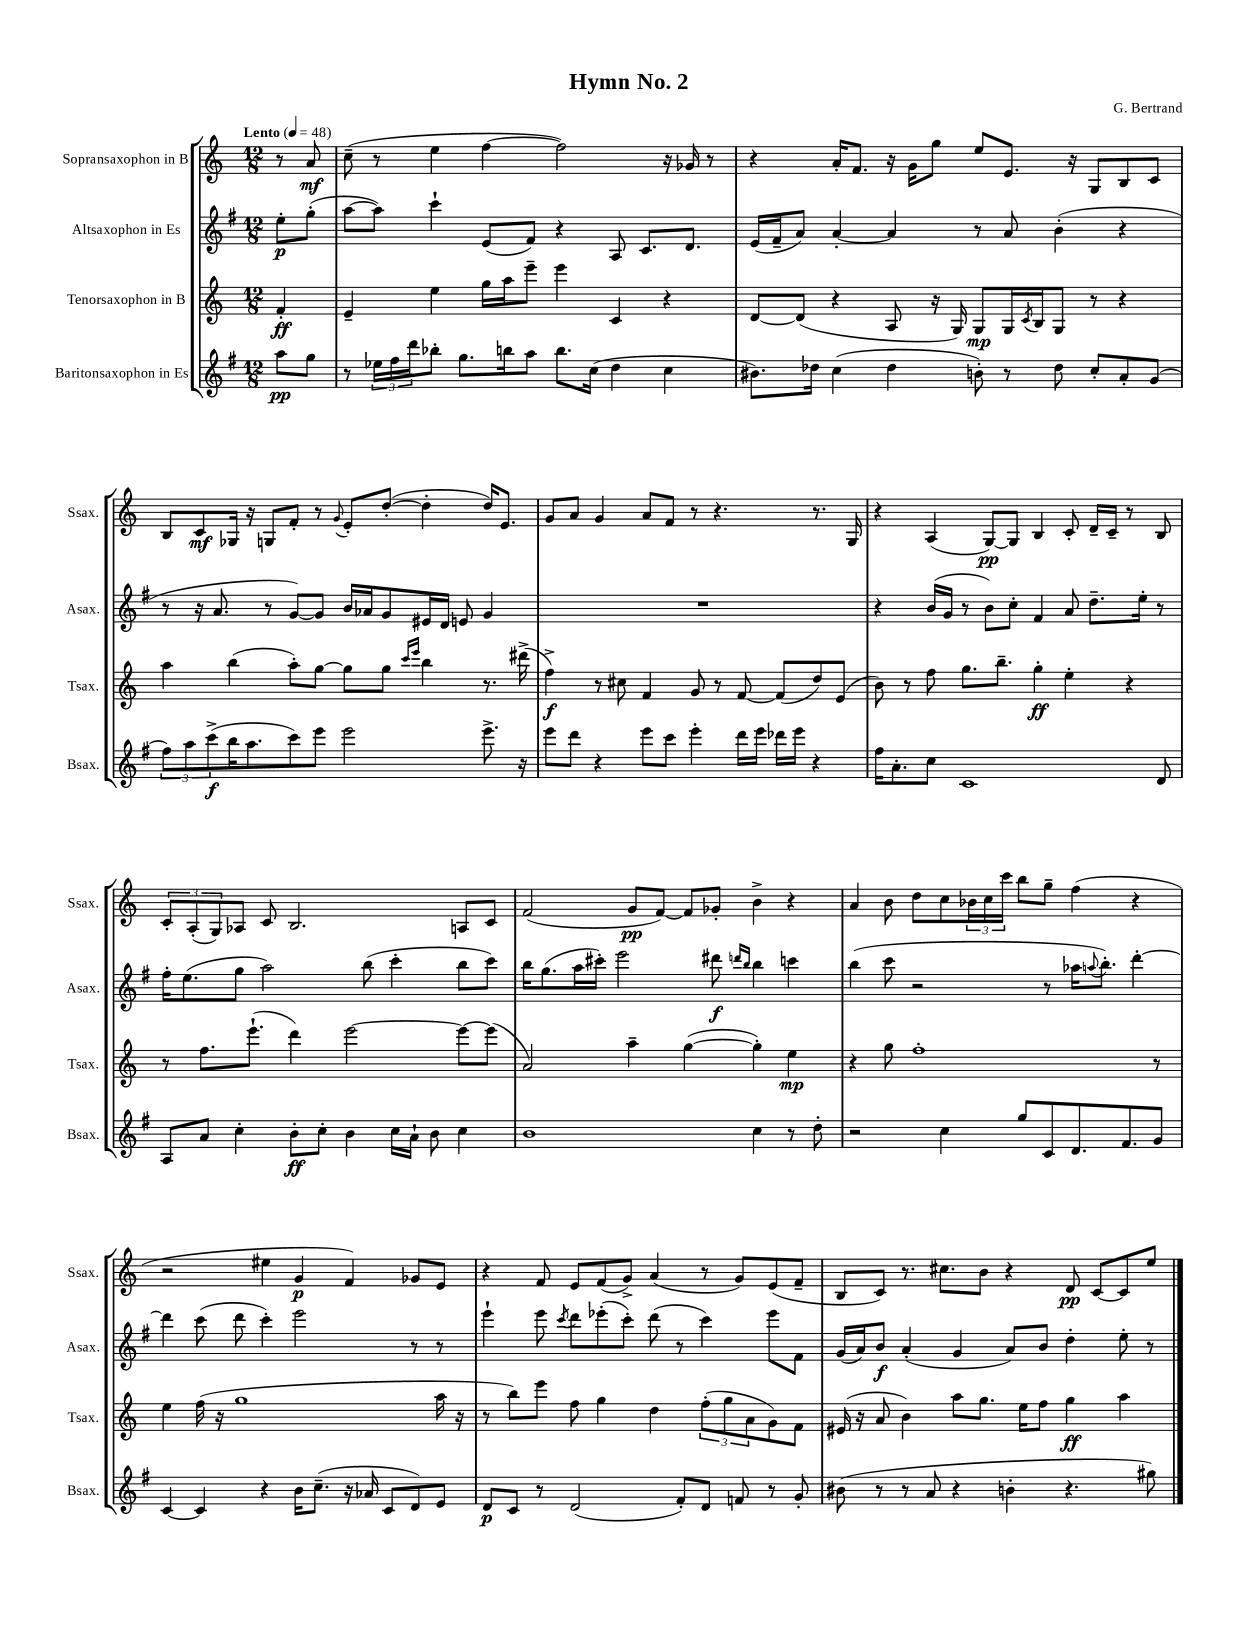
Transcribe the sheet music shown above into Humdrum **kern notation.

**kern	**kern	**kern	**kern
*staff4	*staff3	*staff2	*staff1
*clefG2	*clefG2	*clefG2	*clefG2
*k[f#]	*k[]	*k[f#]	*k[]
*M12/8	*M12/8	*M12/8	*M12/8
*MM48	*MM48	*MM48	*MM48
8aa	4f'	8ee'	8r
8gg	.	(8gg'	8a
=	=	=	=
8r	4e~	[8aa	(8cc~
24ee-	.	8aa])	8r
24ff#	.	.	.
24ddd	.	.	.
8bb-'	4ee	4ccc`	4ee
8.gg	.	.	.
.	16gg	(8e	[4ff
16bb	16aa	.	.
8aa	8eee~	8f#)	.
8.bb	4eee	4r	2ff])
(16cc	.	.	.
4dd	4c	8A	.
.	.	8.c	.
4cc	4r	.	16r
.	.	8.d	16g-
.	.	.	8r
=	=	=	=
8.b#)	[8d	(16e	4r
.	.	16f#~	.
.	(8d]	8a)	.
16dd-	.	.	.
(4cc	4r	[4a'	16a'
.	.	.	8.f
4dd-	8A	4a]	16r
.	.	.	16g
.	16r	.	8gg
.	16G)	.	.
8b')	8G	8r	8ee
8r	16G	8a	8.e
.	8qc	.	.
.	16B	.	.
8dd-	8G	(4b'	.
.	.	.	16r
8cc'	8r	.	8G
8a'	4r	4r	8B
(8g	.	.	8c
=	=	=	=
12ff#)	4aa	8r	8B
12aa	.	.	.
.	.	16r	8c
(12ccc^	.	.	.
.	.	8.a	.
16bb	(4bb	.	16G-
8.aa	.	.	16r
.	.	8r	8G
8ccc)	8aa')	[8g)	8f'
8eee	[8gg	8g]	8r
.	.	.	8qqg
2eee	8gg]	16b	8e'
.	.	16a-	.
.	8gg	8g	([8dd'
.	16qqccc	.	.
.	16qqeee	.	.
.	4bb	16e#	4dd']
.	.	16d	.
.	.	8e	.
8.eee^	8.r	4g	16dd)
.	.	.	8.e
16r	(16ddd#^	.	.
=	=	=	=
8eee	4ff^)	1.r	8g
8ddd	.	.	8a
4r	8r	.	4g
.	8cc#	.	.
8eee	4f	.	8a
8ccc	.	.	8f
4eee'	8g	.	8r
.	8r	.	4.r
16ddd	[8f	.	.
16eee	.	.	.
16ddd-	(8f]	.	.
16eee	.	.	.
4r	8dd)	.	8.r
.	(8e	.	.
.	.	.	16G
=	=	=	=
16ff#	8b)	4r	4r
8.a'	.	.	.
.	8r	.	.
8cc	8ff	(16b	(4A
.	.	16g	.
1c	8.gg	8r	.
.	.	8b)	[8G)
.	8.bb~	.	.
.	.	8cc'	8G]
.	4gg'	4f#	4B
.	4ee'	8a	8c'
.	.	8.dd~	16d~
.	.	.	16c~
.	4r	.	8r
.	.	16ee'	.
8d	.	8r	8B
=	=	=	=
8A	8r	16ff#'	12c'
.	.	(8.ee	.
.	.	.	(12A'
8a	8.ff	.	.
.	.	.	12G)
4cc'	.	8gg	8A-
.	(8.eee`	.	.
.	.	2aa)	8c
8b'	4ddd)	.	2.B
8cc'	.	.	.
4b	[2eee	.	.
.	.	(8bb	.
16cc	.	4ccc'	.
16a`	.	.	.
8b	.	.	.
4cc	8eee_	8bb	8A
.	(8eee]	8ccc)	8c
=	=	=	=
1b	2a)	16bb	(2f
.	.	(8.gg	.
.	.	16aa	.
.	.	16ccc#')	.
.	.	2eee	.
.	4aa~	.	8g
.	.	.	[8f)
.	([4gg	.	8f]
.	.	8ddd#	8g-'
.	.	16qqddd	.
.	.	16qqbb	.
4cc	4gg'])	4bb	4b^
8r	4ee	4ccc	4r
8dd'	.	.	.
=	=	=	=
2r	4r	(4bb	4a
.	8gg	8ccc	8b
.	1ff'	2r	8dd
4cc	.	.	8cc
.	.	.	24b-
.	.	.	24cc
.	.	.	24ccc
8gg	.	.	8bb
8c	.	8r	8gg~
8.d	.	16aa-	(4ff
.	.	8qqaa	.
.	.	8.bb')	.
8.f#	.	.	.
.	.	[4ddd'	4r
8g	8r	.	.
=	=	=	=
[4c	4ee	4ddd]	2r
4c]	(16ff	(8ccc	.
.	16r	.	.
.	1gg	8ddd	.
4r	.	4ccc')	4ee#
16b	.	2eee	4g
(8.cc~	.	.	.
16r	.	.	4f)
16a-	.	.	.
8c	.	.	.
8d)	.	8r	8g-
8e	16aa	8r	8e
.	16r	.	.
=	=	=	=
8d	8r	4eee`	4r
8c	8bb)	.	.
8r	8eee	8eee	8f
.	.	8qccc	.
(2d	8ff	8ddd	8e
.	4gg	(8eee-'	(8f
.	.	8ccc')	8g^)
.	4dd	(8ddd	(4a
8f#')	.	8r	.
8d	(12ff'	4ccc)	8r
.	12gg	.	.
8f	.	.	8g)
.	12a	.	.
8r	8g)	8eee-	(8e
8g'	8f	8f#	8f~
=	=	=	=
(8b#	(16e#	(16g	8B
.	16r	16a)	.
8r	8a	8b	8c)
8r	4b)	(4a'	8.r
8a	.	.	.
.	.	.	8.cc#
4r	8aa	4g	.
.	8.gg	.	8b
4b'	.	8a)	4r
.	16ee	.	.
.	8ff	8b	.
4.r	4gg	4dd'	8d
.	.	.	[8c
.	4aa	8ee'	8c]
8gg#)	.	8r	8ee
==	==	==	==
*-	*-	*-	*-
